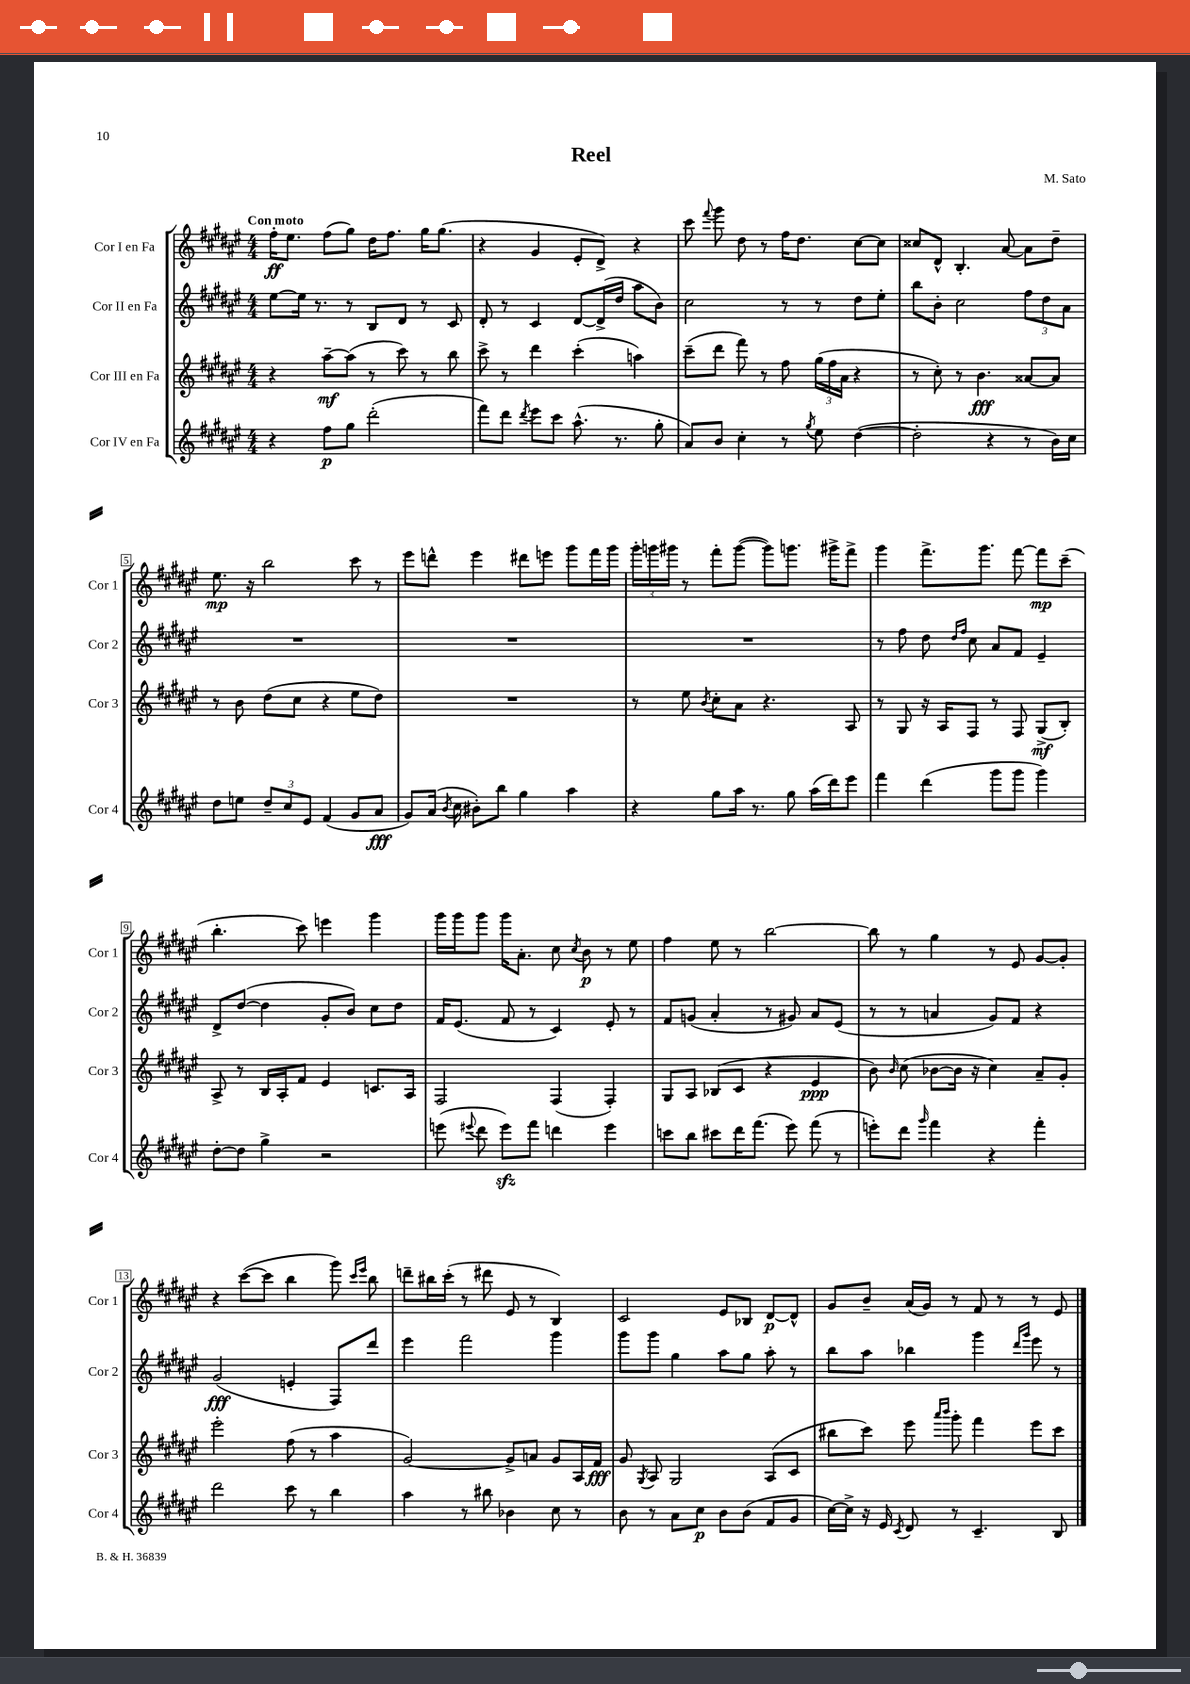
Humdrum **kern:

**kern	**kern	**kern	**kern
*staff4	*staff3	*staff2	*staff1
*clefG2	*clefG2	*clefG2	*clefG2
*k[f#c#g#d#a#e#]	*k[f#c#g#d#a#e#]	*k[f#c#g#d#a#e#]	*k[f#c#g#d#a#e#]
*M4/4	*M4/4	*M4/4	*M4/4
4r	4r	[8ee#	16ff#'
.	.	.	8.ee#
.	.	16ee#]	.
.	.	8.r	.
8ff#	[8aa#~	.	(8ff#
8gg#	(8aa#]	8r	8gg#)
(2ddd#'	8r	8B	16dd#
.	.	.	8.ff#
.	8ccc#)	8d#	.
.	8r	8r	16gg#
.	.	.	(8.gg#
.	8bb	8c#	.
=	=	=	=
8fff#)	8ccc#^	8d#'	4r
8ddd#	8r	8r	.
8qddd#	.	.	.
8eee#	4ddd#	4c#	4g#
8ccc#	.	.	.
(8.aa#^^	(4ccc#'	[8d#	8e#'
.	.	(16d#^]	8d#^)
8.r	.	16dd#	.
.	4aa)	8aa#	4r
8gg#'	.	8b)	.
=	=	=	=
8a#)	(8ccc#~	2cc#	8ccc#
.	.	.	8qqfff#
8b	8ddd#	.	8ggg#
4cc#'	8fff#)	.	8dd#
.	8r	.	8r
8r	8ff#	8r	16ff#
.	.	.	8.dd#
8qgg#	.	.	.
8ee#	(24gg#	8r	.
.	24ff#	.	.
.	24a#	.	.
([4dd#	4r	8dd#	[8cc#
.	.	8ee#'	8cc#]
=	=	=	=
2dd#']	8r	8bb	8cc##
.	8cc#')	8b'	8d#^^
.	8r	2cc#	4.B'
.	4.b	.	.
4r	.	.	.
.	.	.	[8a#
8r	[8a##	12ff#	8a#]
.	.	12dd#	.
16b)	8a##]	.	8dd#~
.	.	12a#	.
16cc#	.	.	.
=	=	=	=
8dd#	8r	1r	8.ee#
8ee	8b	.	.
.	.	.	16r
12dd#~	(8dd#	.	2bb
12cc#	.	.	.
.	8cc#	.	.
12e#	.	.	.
(4f#	4r	.	.
8g#	8ee#	.	8ccc#
8a#	8dd#)	.	8r
=	=	=	=
8g#)	1r	1r	8eee#
(16a#	.	.	8ddd^^
8qb	.	.	.
16cc#	.	.	.
8b#')	.	.	4eee#
8bb	.	.	.
4gg#	.	.	8ddd#
.	.	.	8eee
4aa#	.	.	8ggg#
.	.	.	16fff#
.	.	.	16ggg#
=	=	=	=
4r	8r	1r	24ggg#'
.	.	.	24ggg
.	.	.	24ggg#
.	8ee#	.	8r
.	8qb	.	.
8gg#	8cc#'	.	8fff#'
16aa#	8a#	.	([8ggg#
8.r	.	.	.
.	4.r	.	8ggg#])
8gg#	.	.	8.ggg
(16aa#	.	.	.
16ddd#)	.	.	16ggg#^
8eee#	8A#	.	8fff#^
=	=	=	=
4fff#	8r	8r	4ggg#
.	8G#	8ff#	.
(4ddd#	16r	8dd#	8.fff#^
.	16A#	.	.
.	.	16qqdd#	.
.	.	16qqff#	.
.	8F#	8cc#	.
.	.	.	8.ggg#
8ggg#	8r	8a#	.
8ggg#	8F#	8f#	[8fff#
4ggg#)	(8G#^	4e#~	8fff#]
.	8B')	.	(8ccc#~
=	=	=	=
[8dd#'	8A#^	8d#^	4.bb'
8dd#]	8r	([8dd#	.
4gg#^	16B	4dd#]	.
.	16A#'	.	.
.	8f#	.	8ccc#)
2r	4e#	8g#'	4eee
.	.	8b)	.
.	8.c	8cc#	4ggg#
.	.	8dd#	.
.	16A#	.	.
=	=	=	=
(8eee	2F#	16f#	16ggg#
.	.	(8.e#	16ggg#
8qqeee#	.	.	.
8ddd#	.	.	8ggg#
8eee#)	.	8f#	16ggg#
.	.	.	8.a#'
8fff#	.	8r	.
4ddd	(4F#	4c#)	8cc#
.	.	.	8qcc#
.	.	.	8b
4eee#	4F#')	8e#'	8r
.	.	8r	8ee#
=	=	=	=
8ccc	8G#	8f#	4ff#
8bb	8A#	(8g	.
8ccc#	(8B-	4a#'	8ee#
16ddd#	8c#	.	8r
(8.fff#	.	.	.
.	4r	8r	[2bb
8eee#)	.	8g#)	.
(8fff#	4e#	8a#	.
8r	.	(8e#	.
=	=	=	=
8eee')	8b)	8r	8bb]
.	16qqb	.	.
8ddd#	(8cc#	8r	8r
16qqggg#	.	.	.
4fff#	[8b-	4a	4gg#
.	16b-]	.	.
.	16r	.	.
4r	4cc#)	8g#)	8r
.	.	8f#	8e#
4fff#'	8a#~	4r	[8g#
.	8g#'	.	8g#']
=	=	=	=
2ddd#	2eee#'	(2g#	4r
.	.	.	([8ccc#
.	.	.	8ccc#]
8ccc#	(8ff#	4e'	4bb
8r	8r	.	.
4bb	4aa#	8F#)	8ggg#)
.	.	.	16qqccc#
.	.	.	16qqeee#
.	.	8ddd#	8bb
=	=	=	=
4aa#	[2g#)	4eee#	8ddd~
.	.	.	16bb#
.	.	.	(16ccc#'
8r	.	2fff#	8r
8bb#	.	.	8ddd#
4b-	8g#^]	.	8e#
.	8a	.	8r
8cc#	8g#	4ggg#	4B)
8r	16A#	.	.
.	16f#	.	.
=	=	=	=
8b	8g#	8ggg#	2c#
.	8qG#	.	.
8r	8A#	8ggg#	.
8a#	2G#	4gg#	.
8cc#	.	.	.
8b	.	8aa#	8e#
(8b	.	8gg#	8B-
8f#	(8A#	8aa#'	[8d#
8g#	8c#	8r	8d#^^]
=	=	=	=
[16cc#)	8bb#	8bb	8g#
16cc#^]	.	.	.
16r	8ccc#)	8aa#	8b~
16e#	.	.	.
8qc#	.	.	.
8d#	8eee#	4bb-	(16a#
.	.	.	16g#)
.	16qqaaa#	.	.
.	16qqbbb	.	.
8r	8ggg#'	.	8r
4.c#~	4fff#	4ggg#	8f#
.	.	.	8r
.	.	16qqddd#	.
.	.	16qqggg#	.
.	8eee#	8eee#	8r
8B	8ccc#	8r	8e#
==	==	==	==
*-	*-	*-	*-
